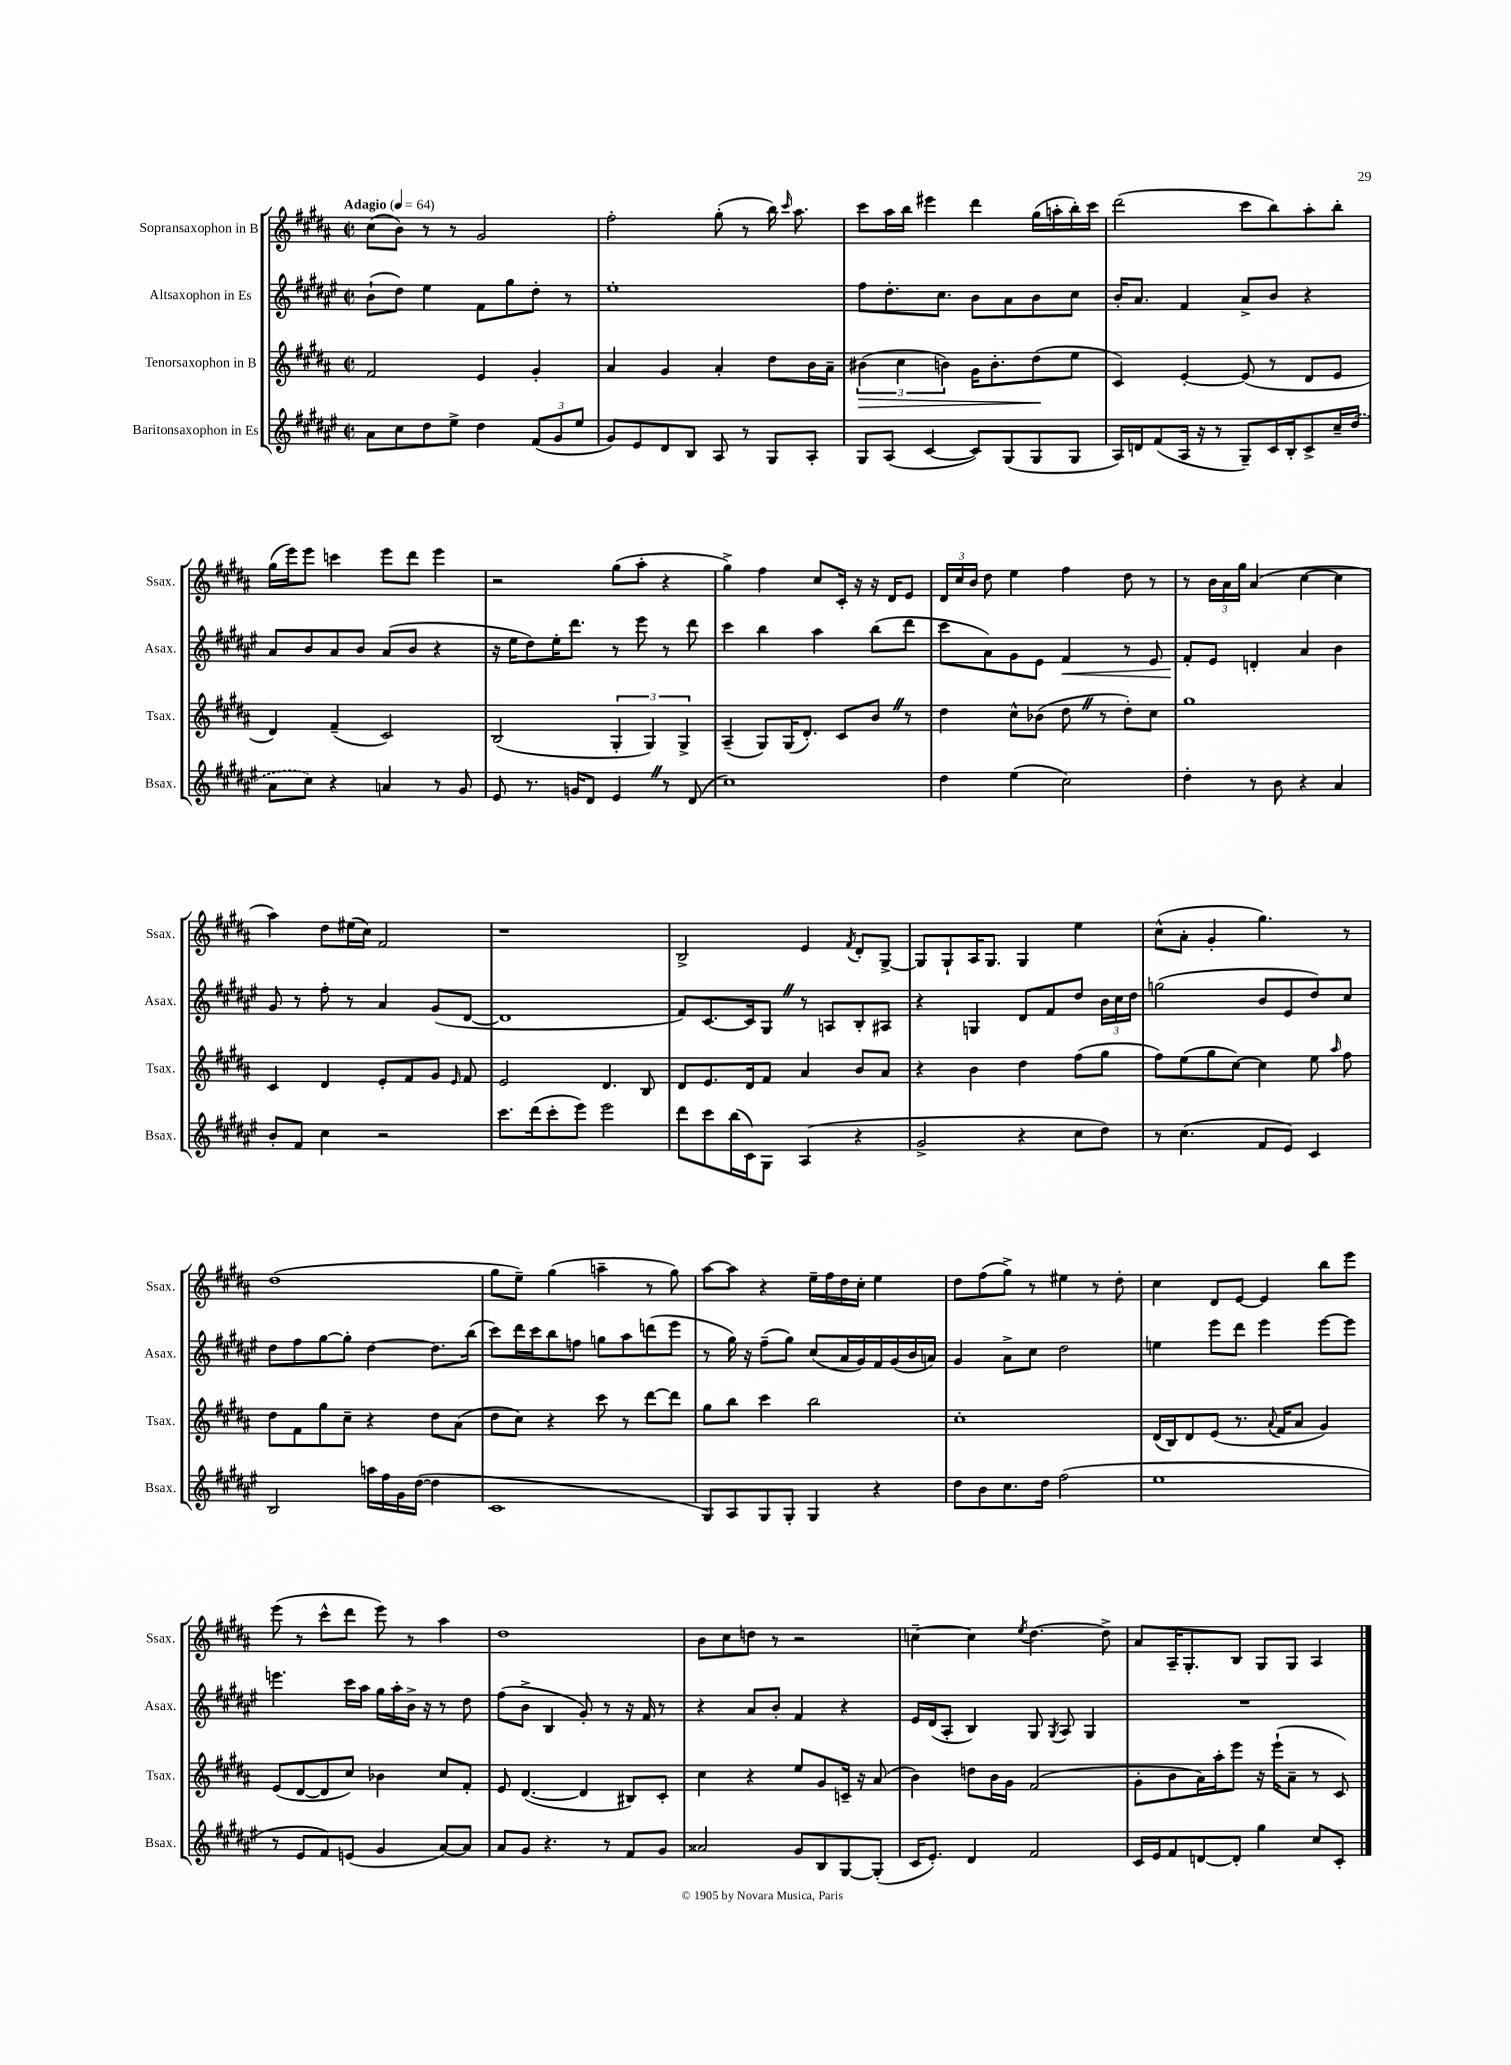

**kern	**kern	**dynam	**kern	**dynam	**kern
*part4	*part3	*part3	*part2	*part2	*part1
*staff4	*staff3	*staff3	*staff2	*staff2	*staff1
*I"Baritonsaxophon in Es	*I"Tenorsaxophon in B	*	*I"Altsaxophon in Es	*	*I"Sopransaxophon in B
*I'Bsax.	*I'Tsax.	*	*I'Asax.	*	*I'Ssax.
*clefG2	*clefG2	*	*clefG2	*	*clefG2
*k[f#c#g#d#a#e#]	*k[f#c#g#d#a#]	*	*k[f#c#g#d#a#e#]	*	*k[f#c#g#d#a#]
*M2/2	*M2/2	*	*M2/2	*	*M2/2
*met(c|)	*met(c|)	*	*met(c|)	*	*met(c|)
*MM64	*MM64	*	*MM64	*	*MM64
=1	=1	=1	=1	=1	=1
!	!	!	!	!	!LO:TX:a:B:t=Adagio
8a#\L	2f#/	.	(8b`\L	.	(8cc#\L
8cc#\	.	.	8dd#\J)	.	8b\J)
8dd#\	.	.	4ee#\	.	8r
8ee#^\J	.	.	.	.	8r
4dd#\	4e/	.	8f#\L	.	2g#/
.	.	.	8gg#\	.	.
(12f#/L	4g#'/	.	8dd#'\J	.	.
12g#/	.	.	.	.	.
.	.	.	8r	.	.
12ee#/J	.	.	.	.	.
=2	=2	=2	=2	=2	=2
8g#/L)	4a#/	.	1ee#'	.	2ff#'\
8e#/	.	.	.	.	.
8d#/	4g#/	.	.	.	.
8B/J	.	.	.	.	.
8A#/	4a#'/	.	.	.	(8gg#'\
8r	.	.	.	.	8r
8G#/L	8dd#\L	.	.	.	16bb\)
.	.	.	.	.	16qqccc#/
.	.	.	.	.	8.aa#\
8A#'/J	16b\L	.	.	.	.
.	16a#~\JJ	.	.	.	.
=3	=3	=3	=3	=3	=3
!	!	!LO:HP:b	!	!	!
8G#/L	(6b#X\	>	8ff#\L	.	8ccc#\L
(8A#/J	.	.	8.dd#'\	.	16aa#\L
.	6cc#\	.	.	.	.
.	.	.	.	.	16bb\JJ
[4c#/	.	.	.	.	4eee#X\
.	.	.	8.cc#\J	.	.
.	6bn\)	.	.	.	.
8c#/L])	16g#\KL	.	8b\L	.	4ddd#\
.	8.b'\	.	.	.	.
(8G#/	.	.	8a#\	.	.
8G#/	(8dd#\	.	8b\	.	(16gg#\LL
.	.	.	.	.	16aan'\
8G#/J	8ee\J	]	8cc#\J	.	16bb'\)
.	.	.	.	.	16ccc#\JJ
=4	=4	=4	=4	=4	=4
16A#/LL)	4c#/)	.	16b'/KL	.	(2ddd#\
16dn/J	.	.	8.a#/J	.	.
(8f#/	.	.	.	.	.
16A#/Jk	[4e'/	.	4f#/	.	.
16r	.	.	.	.	.
8r	.	.	.	.	.
8G#~/L)	(8e/]	.	8a#^/L	.	8ccc#\L
16c#/L	8r	.	8b/J	.	8bb\)
16B'/J	.	.	.	.	.
8c#^/	8d#/L	.	4r	.	8aa#'\
16cc#~/L	8e/J	.	.	.	8bb'\J
(16dd#/JJ	.	.	.	.	.
!!LO:LB:g=z
=5	=5	=5	=5	=5	=5
8a#\L	4d#/)	.	8a#/L	.	(16gg#\LL
.	.	.	.	.	16eee\J)
8cc#\J)	.	.	8b/	.	8eee\J
4r	(4f#~/	.	8a#/	.	4cccn\
.	.	.	8b/J	.	.
4an/	2c#/)	.	(8a#/L	.	8eee\L
.	.	.	8b/J	.	8ddd#\J
8r	.	.	4r	.	4eee\
8g#/	.	.	.	.	.
=6	=6	=6	=6	=6	=6
8e#/	(2B/	.	16r	.	2r
.	.	.	16ee#\KL	.	.
8.r	.	.	8dd#\)	.	.
.	.	.	16ee#'\K	.	.
16gn/KL	.	.	8.ddd#\J	.	.
8d#/J	.	.	.	.	.
4e#Z/	6G#'/	.	8r	.	(8gg#\L
.	.	.	8eee#\	.	8aa#'\J
.	6G#/)	.	.	.	.
8r	.	.	8r	.	4r
.	6G#^/	.	.	.	.
(8d#/	.	.	8ddd#\	.	.
=7	=7	=7	=7	=7	=7
1cc#)	(4A#~/	.	4ccc#\	.	4gg#^\)
.	8G#/L)	.	4bb\	.	4ff#\
.	(16G#/K	.	.	.	.
.	8.d#'/J)	.	.	.	.
.	.	.	4aa#\	.	8cc#/L
.	8c#/L	.	.	.	16c#'/Jk
.	.	.	.	.	16r
.	8bZ/J	.	(8bb\L	.	16r
.	.	.	.	.	16d#/KL
.	8r	.	8ddd#\J	.	8e/J
=8	=8	=8	=8	=8	=8
4dd#\	4dd#\	.	8ccc#\L	.	24d#/LL
.	.	.	.	.	24cc#/
.	.	.	.	.	24b/JJ
.	.	.	8a#\)	.	8dd#\
(4ee#\	8cc#^^\L	.	8g#\	.	4ee\
.	(8b-X\J	.	8e#\J	.	.
!	!	!	!	!LO:HP:b	!
2cc#\)	8dd#Z\	.	4f#/	<	4ff#\
.	8r	.	.	.	.
.	8dd#'\L)	.	8r	.	8dd#\
.	8cc#\J	.	8e#/	.	8r
=9	=9	=9	=9	=9	=9
4dd#'\	1gg#	.	8f#'/L	.	8r
.	.	.	8e#/J	[	24b\LL
.	.	.	.	.	24a#\
.	.	.	.	.	24gg#\JJ
8r	.	.	4dn'/	.	(4a#/
8b\	.	.	.	.	.
4r	.	.	4a#/	.	[4cc#\
4a#/	.	.	4b\	.	4cc#\]
!!LO:LB:g=z
=10	=10	=10	=10	=10	=10
8b'/L	4c#/	.	8g#/	.	4aa#\)
8f#/J	.	.	8r	.	.
4cc#\	4d#/	.	8ff#'\	.	8dd#\L
.	.	.	8r	.	(16ee#X\L
.	.	.	.	.	16cc#\JJ)
2r	8e'/L	.	4a#/	.	2f#/
.	8f#/	.	.	.	.
.	8g#/J	.	(8g#/L	.	.
.	16qqe/	.	.	.	.
.	8f#/	.	[8d#/J	.	.
=11	=11	=11	=11	=11	=11
8.ccc#\L	2e/	.	1d#]	.	1r
(16ddd#\k	.	.	.	.	.
8ccc#'\	.	.	.	.	.
8eee#\J)	.	.	.	.	.
2eee#\	4.d#/	.	.	.	.
.	8B/	.	.	.	.
=12	=12	=12	=12	=12	=12
8ddd#\L	8d#/L	.	8f#/L)	.	2B^/
8ccc#\	8.e/	.	[8.c#/	.	.
(16bb\L	.	.	.	.	.
16c#\J)	16d#/k	.	16c#/k]	.	.
8G#\J	8f#/J	.	8G#Z/J	.	.
(4A#/	4a#/	.	8r	.	4e/
.	.	.	8An/L	.	.
.	.	.	.	.	8qf#/
4r	8b/L	.	8B'/	.	8d#'/L
.	8a#/J	.	8A#X/J	.	[8G#^/J
=13	=13	=13	=13	=13	=13
2g#^/	4r	.	4r	.	8G#/L]
.	.	.	.	.	8G#`/
.	4b\	.	4Gn/	.	16A#/K
.	.	.	.	.	8.G#/J
4r	4dd#\	.	8d#/L	.	4G#/
.	.	.	8f#/	.	.
8cc#\L	(8ff#\L	.	8dd#/J	.	4ee\
8dd#\J)	8gg#\J	.	24b\LL	.	.
.	.	.	24cc#\	.	.
.	.	.	24dd#\JJ	.	.
=14	=14	=14	=14	=14	=14
8r	8ff#\L)	.	(2ggn\	.	(8cc#^^\L
(4.cc#\	(8ee\	.	.	.	8a#'\J
.	8gg#\	.	.	.	4g#'/
.	[8cc#\J)	.	.	.	.
8f#/L	4cc#\]	.	8b/L	.	4.gg#\)
8e#/J)	.	.	8e#/	.	.
4c#/	8ee\	.	8dd#/)	.	.
.	16qqaa#/	.	.	.	.
.	8ff#\	.	8cc#/J	.	8r
!!LO:LB:g=z
=15	=15	=15	=15	=15	=15
2B/	8dd#\L	.	8dd#\L	.	(1dd#
.	8f#\	.	8ff#\	.	.
.	8gg#\	.	[8gg#\	.	.
.	8cc#~\J	.	8gg#'\J]	.	.
16aan\LL	4r	.	[4dd#\	.	.
16ff#\	.	.	.	.	.
16g#\	.	.	.	.	.
([16dd#\JJ	.	.	.	.	.
4dd#\]	8dd#\L	.	8.dd#\L]	.	.
.	(8a#\J	.	.	.	.
.	.	.	(16bb\Jk	.	.
=16	=16	=16	=16	=16	=16
1c#	8dd#\L	.	8ccc#\L)	.	8gg#\L
.	8cc#\J)	.	16ddd#\L	.	8ee~\J)
.	.	.	16ccc#\J	.	.
.	4r	.	8bb\	.	(4gg#\
.	.	.	8ffn\J	.	.
.	8ccc#\	.	8ggn\L	.	4aan~\
.	8r	.	8aa#\	.	.
.	[8ddd#\L	.	(8dddn\	.	8r
.	8ddd#\J]	.	8eee#\J	.	8gg#\)
=17	=17	=17	=17	=17	=17
8G#/L)	8gg#\L	.	8r	.	[8aa#\L
8A#/	8bb\J	.	16gg#\)	.	8aa#\J]
.	.	.	16r	.	.
8G#/	4ccc#\	.	(8ff#~\L	.	4r
8G#'/J	.	.	8gg#\J)	.	.
4G#/	2bb\	.	(8cc#/L	.	16ee~\LL
.	.	.	.	.	16ff#\
.	.	.	16a#/L	.	16dd#\
.	.	.	16g#/)	.	16cc#'\JJ
4r	.	.	16f#/	.	4ee\
.	.	.	(16g#/	.	.
.	.	.	16b/	.	.
.	.	.	16an/JJ)	.	.
=18	=18	=18	=18	=18	=18
8dd#\L	1cc#'	.	4g#/	.	8dd#\L
8b\	.	.	.	.	(8ff#\
8.cc#\	.	.	8a#^\L	.	8gg#^\J)
.	.	.	8cc#\J	.	8r
16dd#\Jk	.	.	.	.	.
(2ff#\	.	.	2dd#\	.	4ee#X\
.	.	.	.	.	8r
.	.	.	.	.	8dd#'\
=19	=19	=19	=19	=19	=19
1ee#	(16d#/LL	.	4een\	.	4cc#\
.	16B/J)	.	.	.	.
.	8d#/	.	.	.	.
.	(8e/J	.	8eee#\L	.	8d#/L
.	8.r	.	8ddd#\J	.	[8e/J
.	.	.	4eee#\	.	4e/]
.	8qqa#/	.	.	.	.
.	16f#/KL	.	.	.	.
.	8a#/J	.	.	.	.
.	4g#/)	.	[8eee#\L	.	8bb\L
.	.	.	8eee#\J]	.	8eee\J
!!LO:LB:g=z
=20	=20	=20	=20	=20	=20
8r	(8e/L	.	4.eeen\	.	(8eee\
8e#/L	[8d#/	.	.	.	8r
8f#/)	8d#/]	.	.	.	8ccc#^^\L
(8en/J	8cc#/J)	.	16ccc#\LL	.	8ddd#\J
.	.	.	16aa#\JJ	.	.
4g#/	4b-X\	.	16gg#\LL	.	8eee\)
.	.	.	16aa#'\	.	.
.	.	.	16b^\JJ	.	8r
.	.	.	16r	.	.
[8a#/L)	8cc#/L	.	8r	.	4aa#\
8a#/J]	8f#'/J	.	8dd#\	.	.
=21	=21	=21	=21	=21	=21
8a#/L	8e/	.	(8ff#\L	.	1dd#
8g#/J	([4.d#/	.	8b^\J	.	.
4.r	.	.	4B/	.	.
.	4d#/]	.	8g#'/)	.	.
8r	.	.	8r	.	.
8f#/L	8B#X/L)	.	16r	.	.
.	.	.	16f#/	.	.
8g#/J	8c#'/J	.	8r	.	.
=22	=22	=22	=22	=22	=22
2a##X/	4cc#\	.	4r	.	8b\L
.	.	.	.	.	8cc#\
.	4r	.	8a#/L	.	8ddn\J
.	.	.	8b'/J	.	8r
8g#/L	8ee/L	.	4f#/	.	2r
8B/	8g#/	.	.	.	.
[8G#/	16cn~/Jk	.	4r	.	.
.	16r	.	.	.	.
(8G#'/J]	(8a#/	.	.	.	.
=23	=23	=23	=23	=23	=23
16c#/KL	4b\)	.	16e#/LL	.	[4ccn~\
8.e#'/J)	.	.	(16d#/J	.	.
.	.	.	8A#'/J	.	.
4d#/	8ddn\L	.	4B/)	.	4cc\]
.	16b\L	.	.	.	.
.	16g#\JJ	.	.	.	.
.	.	.	.	.	8qee/
2f#/	(2f#/	.	8G#/	.	[4.dd#\
.	.	.	8qG#/	.	.
.	.	.	8A#/	.	.
.	.	.	4G#/	.	.
.	.	.	.	.	8dd#^\]
=24	=24	=24	=24	=24	=24
16c#/LL	8g#'\L	.	1r	.	8a#/L
16e#/J	.	.	.	.	.
8f#/	8b\	.	.	.	16A#~/K
.	.	.	.	.	8.G#'/
[8dn/	16a#\L)	.	.	.	.
.	16aa#'\J	.	.	.	.
8d'/J]	8eee\J	.	.	.	8B/J
4gg#\	16r	.	.	.	8G#/L
.	(16eee`\KL	.	.	.	.
.	8a#~\J	.	.	.	8G#/J
8cc#/L	8r	.	.	.	4A#/
8c#'/J	8c#/)	.	.	.	.
==	==	==	==	==	==
*-	*-	*-	*-	*-	*-
